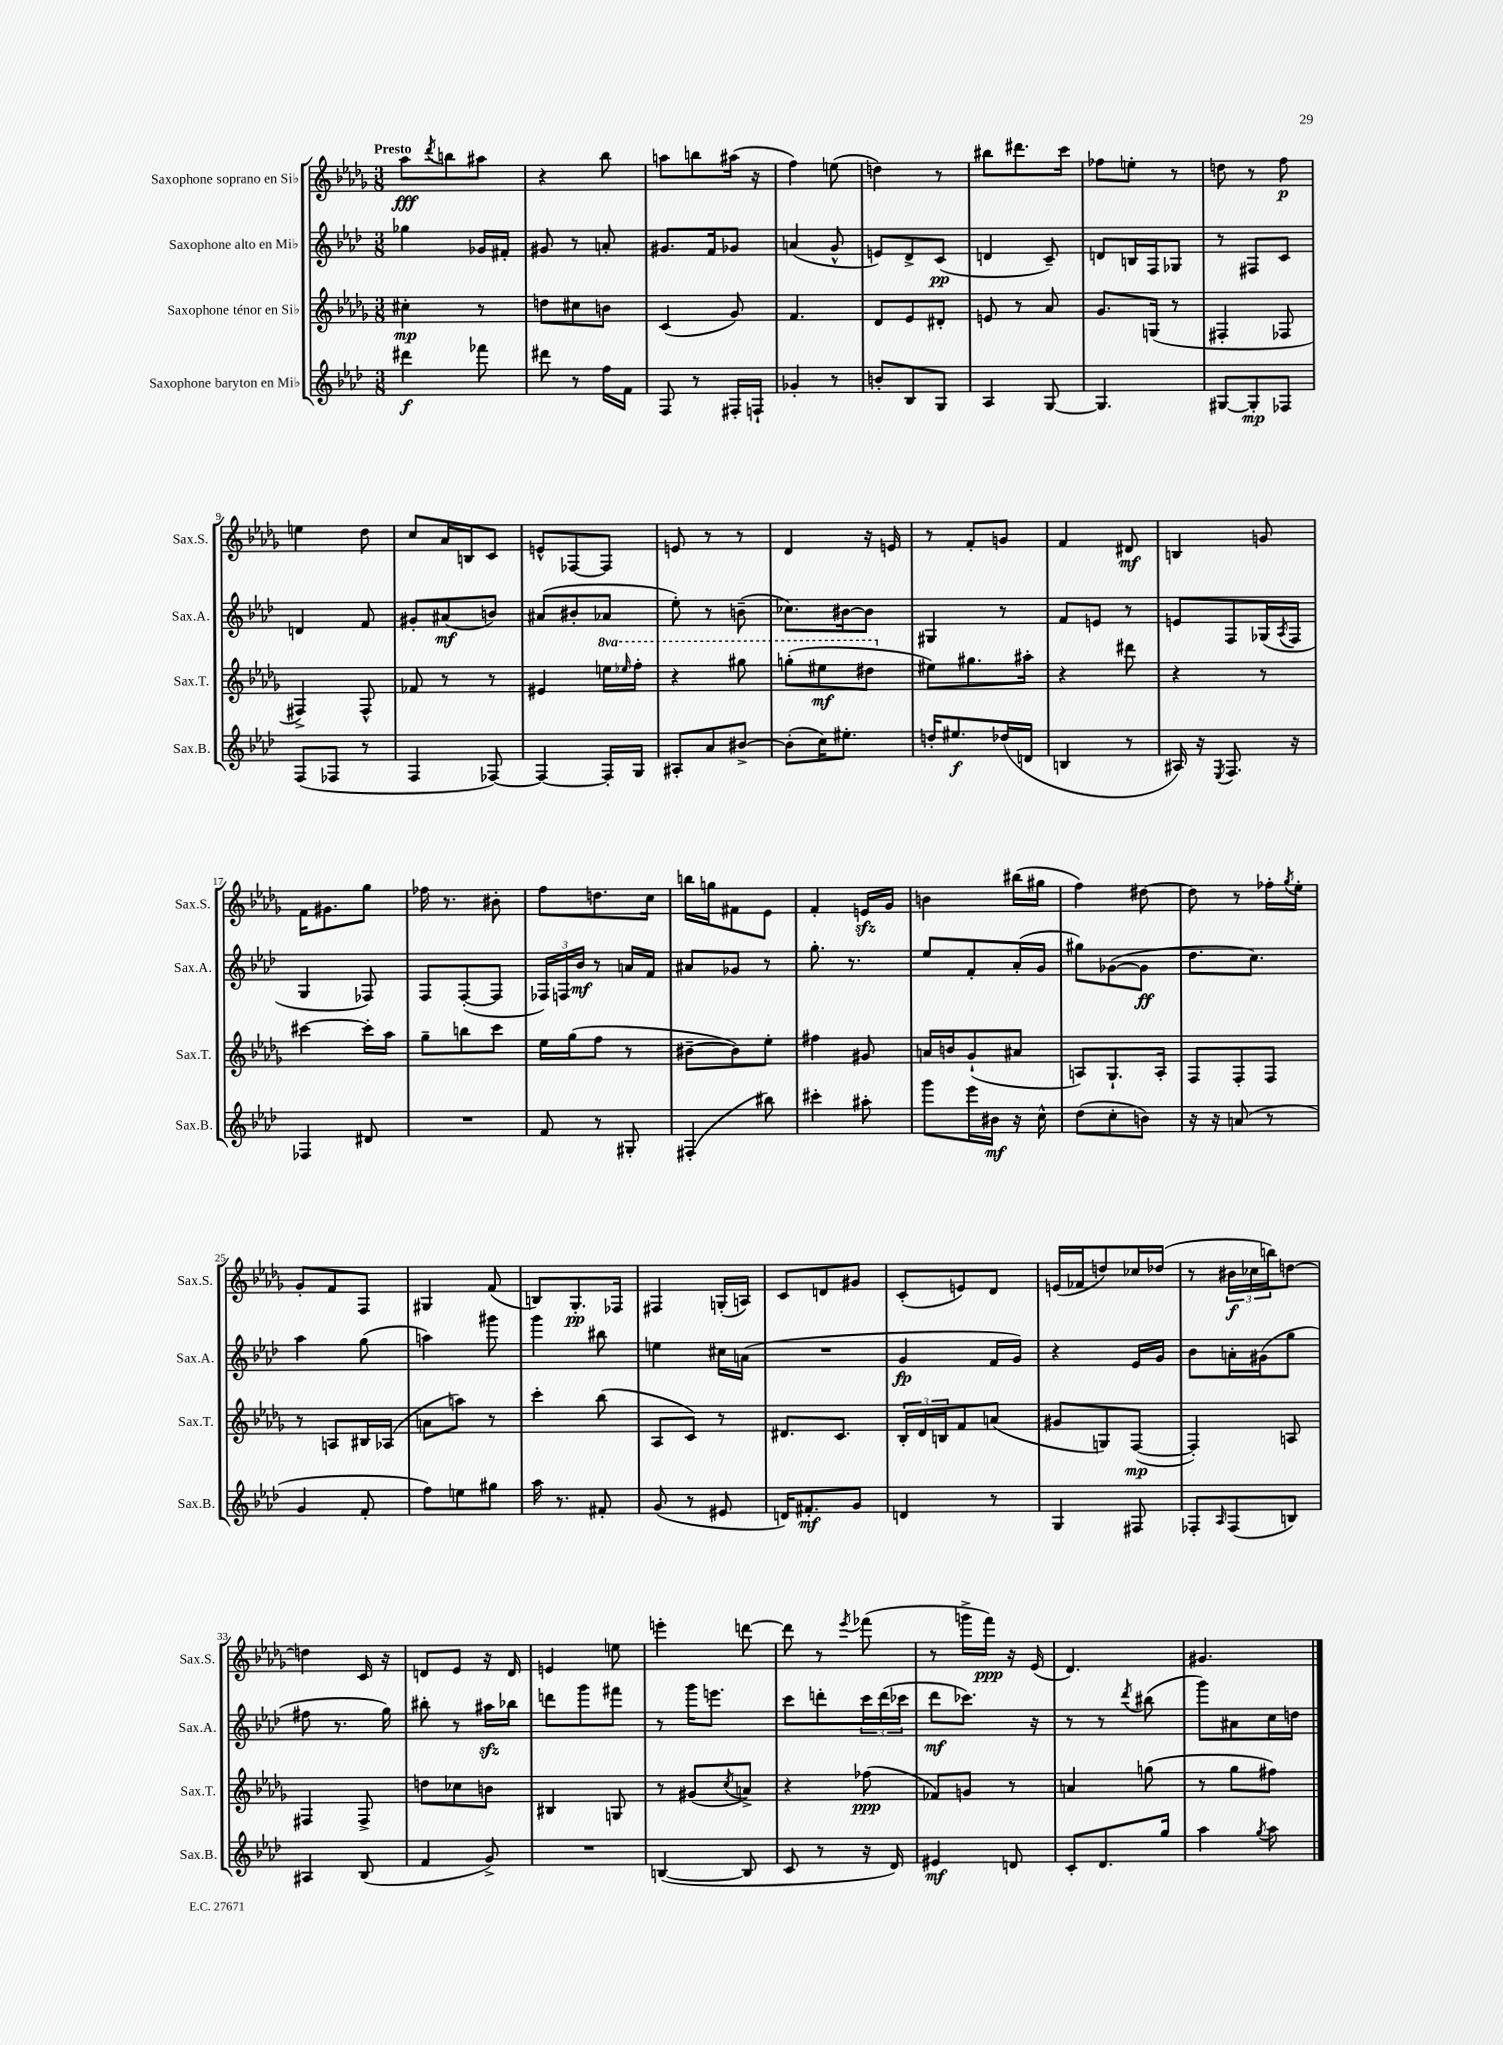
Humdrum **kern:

**kern	**kern	**kern	**kern
*staff4	*staff3	*staff2	*staff1
*clefG2	*clefG2	*clefG2	*clefG2
*k[b-e-a-d-]	*k[b-e-a-d-g-]	*k[b-e-a-d-]	*k[b-e-a-d-g-]
*M3/8	*M3/8	*M3/8	*M3/8
4ddd#	4cc#'	4gg-	8aa-
.	.	.	8qddd-
.	.	.	8bb
8fff-	8r	16g-	8aa#
.	.	16f#'	.
=	=	=	=
8ddd#	8dd	8g#	4r
8r	8cc#	8r	.
16ff	8b	8a'	8bb-
16f	.	.	.
=	=	=	=
8F	(4c	8.g#	8aa
8r	.	.	8bb
.	.	16f	.
16F#'	8g-)	8g-	(16aa#
16F`	.	.	16r
=	=	=	=
4g-'	4.f	(4a	4ff)
8r	.	8g^^	(8ee
=	=	=	=
8b'	8d-	8e)	4dd)
8B-	8e-	8d-^	.
8G	8d#'	(8c	8r
=	=	=	=
4A-	8e	4d	8bb#
.	8r	.	8.ddd#
[8G	8a-	8c~)	.
.	.	.	16ccc
=	=	=	=
4.G]	8.g-	8d	8ff-
.	.	16B	8ee'
.	(16G	16F	.
.	8r	8G-	8r
=	=	=	=
[8G#	4F#'	8r	8dd
8G#']	.	8F#	8r
8F-	8F-	8c	8ff
=	=	=	=
(8F	4F#^)	4d	4ee
8F-	.	.	.
8r	8F#^^	8f	8dd-
=	=	=	=
4F	8f-	8g#'	8cc
.	8r	(8a#	16a-
.	.	.	16B
[8F-)	8r	8b)	8c
=	=	=	=
4F-_	4e#	(8a#	8e^^
.	.	8b#'	[8F-
16F-']	16eee	8a-	8F-]
.	16qqeee-	.	.
16G	16fff'	.	.
=	=	=	=
8A#'	4r	8ee-')	8e
8a-	.	8r	8r
[8b#^	8ggg#	(8b~	8r
=	=	=	=
(8b#']	(8ggg'	8.cc-)	4d-
16cc)	8eee#	.	.
8.ee#'	.	[16b#	.
.	8ddd#	8b#]	16r
.	.	.	16e
=	=	=	=
16dd'	8ee#)	4G#	8r
8.ee#	.	.	.
.	8.gg#	.	8f'
(16dd-	.	8r	8g
16d	16aa#'	.	.
=	=	=	=
4B	4r	8f	4f
.	.	8e	.
8r	8ddd#	8r	8d#
=	=	=	=
16A#)	4r	8e	4B
16r	.	.	.
8qE-	.	.	.
8.F	.	8F	.
.	8r	(16G-	8g
.	.	8qA-	.
16r	.	16F	.
=	=	=	=
4F-	[4ccc#	4G	16f
.	.	.	8.g#
8d#	16ccc#']	8F-)	8gg-
.	16aa-	.	.
=	=	=	=
4.r	8gg-~	8F	16ff-
.	.	.	8.r
.	8bb	([8F'	.
.	8ccc	8F]	8b#'
=	=	=	=
8f	16ee-	24F-)	8ff
.	.	24F	.
.	(16gg-	.	.
.	.	24b-	.
8r	8ff	8r	8.dd
8G#'	8r	16a	.
.	.	16f	16cc
=	=	=	=
(4F#'	[8b#~	8a#	16bb
.	.	.	16gg
.	8b#])	8g-	8f#
8bb#)	8ee-'	8r	8e-
=	=	=	=
4ccc#'	4ff#	8.gg'	4f'
.	.	8.r	.
8aa#'	8g#	.	16e
.	.	.	16g-
=	=	=	=
8ggg	16a	8ee-	4b
.	16b	.	.
16eee-	(8g-`	8f'	.
16b#	.	.	.
16r	8a#	(16a-'	(16bb#
16cc^^	.	16g	16gg#
=	=	=	=
(8dd-	8A)	8gg#)	4ff)
8cc'	8.G-`	([8g-	.
8b)	.	8g-]	[8dd#
.	16A'	.	.
=	=	=	=
16r	8F	8.dd-	8dd#]
16r	.	.	.
(8a	8F'	.	8r
.	.	8.cc)	.
8r	8F	.	16ff-'
.	.	.	8qgg-
.	.	.	16ee-'
=	=	=	=
4g	8r	4aa-	8g-'
.	8A	.	8f
8f'	16B#	(8gg	8F
.	(16A-	.	.
=	=	=	=
8ff)	8a	4aa)	4G#
8ee	8aa)	.	.
8gg#	8r	8ggg#	(8f
=	=	=	=
16aa-	4ccc'	4ggg	8B)
8.r	.	.	.
.	.	.	8.G-'
8f#'	(8bb-	8bb#	.
.	.	.	16F-
=	=	=	=
(8g	8A-	4ee	4F#
8r	8c)	.	.
8e#	8r	16cc#	(16G'
.	.	(16a	16A)
=	=	=	=
16d)	8.d#	4.r	8c
8.f#'	.	.	.
.	.	.	8d
.	8.c	.	.
8g	.	.	8g#
=	=	=	=
4d	24B-'	4g	(8c'
.	24d-	.	.
.	24B	.	.
.	8f	.	8e)
8r	(8a	16f	8d-
.	.	16g)	.
=	=	=	=
4G	8g#	4r	(16e
.	.	.	16f-
.	8G)	.	8dd)
8F#	([8F	16e-	16cc-
.	.	16g	(16dd-
=	=	=	=
8F-'	4F'])	8b-	8r
16qqA-	.	.	.
(8F-	.	16a'	24b#
.	.	.	24cc-
.	.	(16g#	.
.	.	.	24bb)
8B)	8A	8gg	[8dd
=	=	=	=
4A#	4F#	8ff#	4dd]
.	.	8.r	.
(8B-	8F#^	.	16c
.	.	16gg)	16r
=	=	=	=
4f	8dd	8bb#'	8d
.	8cc-	8r	8e-
8g^)	8b	16aa#	16r
.	.	16bb-	16d
=	=	=	=
4.r	4B#	8ddd	4e
.	.	8ggg	.
.	8G	8fff#	8ee
=	=	=	=
([4B	8r	8r	4eee'
.	(8g#	16ggg	.
.	.	8.eee	.
.	8qcc	.	.
8B]	8a^)	.	[8ddd
=	=	=	=
8c	4r	8ccc	8ddd]
8r	.	8ddd'	8r
.	.	.	8qeee-
16r	(8ff-	24ccc	(8fff-
.	.	(24ddd	.
16d-)	.	.	.
.	.	24ccc-	.
=	=	=	=
4e#	8f-)	8ddd-	8r
.	8g	8.ccc-)	16ggg^
.	.	.	16fff)
8d	8r	.	16r
.	.	16r	(16e-
=	=	=	=
8c'	4a	8r	4.d-)
8.d-	.	8r	.
.	.	8qddd-	.
.	(8gg	(8bb#	.
16gg	.	.	.
=	=	=	=
4aa-	8r	8ggg)	4.g#
.	8gg-	8a#	.
8qgg	.	.	.
8aa-	8ff#)	16cc	.
.	.	16dd	.
==	==	==	==
*-	*-	*-	*-
